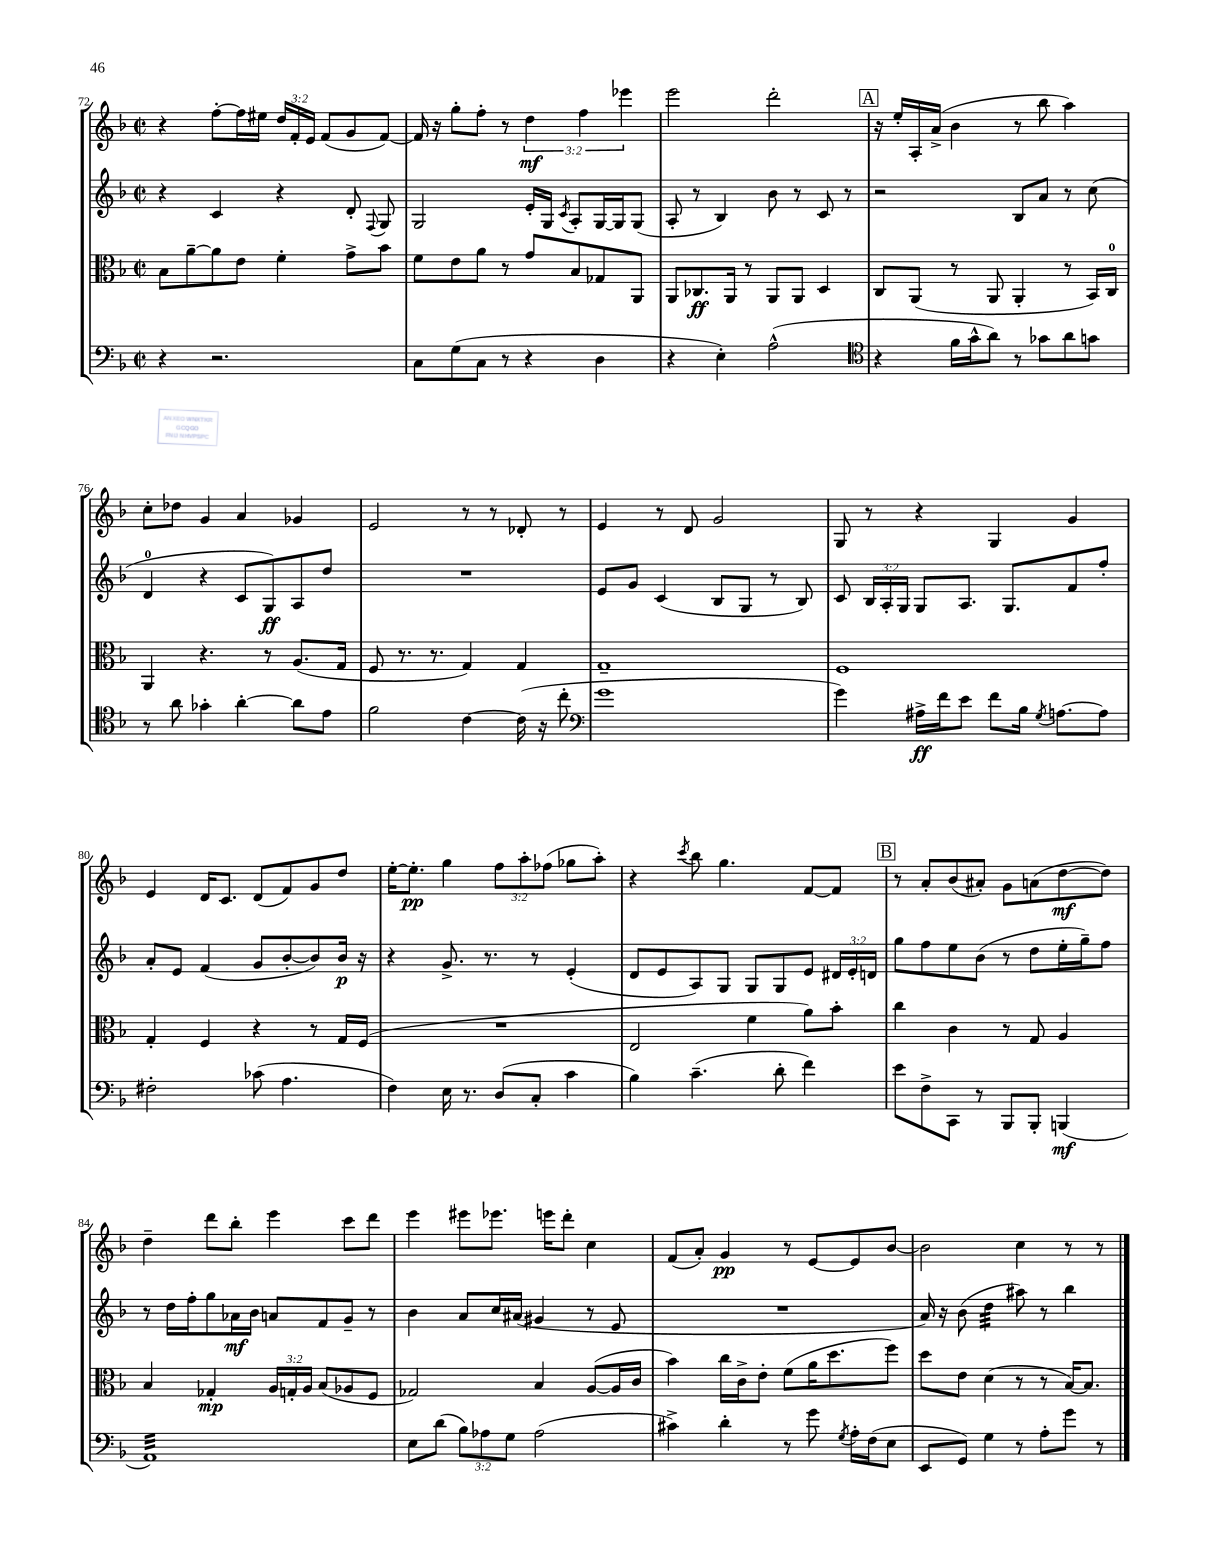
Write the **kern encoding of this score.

**kern	**kern	**kern	**kern
*staff4	*staff3	*staff2	*staff1
*clefF4	*clefC3	*clefG2	*clefG2
*k[b-]	*k[b-]	*k[b-]	*k[b-]
*M2/2	*M2/2	*M2/2	*M2/2
*met(c|)	*met(c|)	*met(c|)	*met(c|)
4r	8B-\L	4r	4r
.	[8a~\	.	.
2.r	8a\]	4c/	[8ff'\L
.	8e\J	.	16ff\]L
.	.	.	16ee#\JJ
.	4f'\	4r	24dd/LL
.	.	.	24f'/
.	.	.	24e/JJ
.	.	.	(8f/L
.	8g^\L	8d'/	8g/
.	.	8qqF/	.
.	8b-\J	8G/	[8f/J)
=	=	=	=
8C\L	8f\L	2G/	16f/]
.	.	.	16r
(8G\	8e\	.	8gg'\L
8C\J	8a\J	.	8ff'\J
8r	8r	.	8r
4r	8g/L	16e'/LL	6dd\
.	.	16G/JJ	.
.	.	8qc/	.
.	8B-/	8A'/L	.
.	.	.	6ff\
4D\	8G-/	[16G/L	.
.	.	16G/]J	.
.	.	.	6eee-\
.	8AA/J	(8G/J	.
=	=	=	=
4r	8AA/L	8A'/	2eee\
.	8.C-/	8r	.
4E'\)	.	4B-/)	.
.	16AA/Jk	.	.
.	8r	.	.
(2A^^\	8AA/L	8b-\	2ddd'\
.	8AA/J	8r	.
.	4D/	8c/	.
.	.	8r	.
=	=	=	=
*clefC4	*	*	*
4r	8C/L	2r	16r
.	.	.	16ee'/LL
.	(8AA/J	.	16A'/
.	.	.	(16a^/JJ
16f\LL	8r	.	4b-\
16g^^\J	.	.	.
8a\J)	8AA/	.	.
8r	4AA'/	8B-/L	8r
8g-\L	.	8a/J	8bb-\
8a\	8r	8r	4aa\)
8g\J	16BB-/LL)	(8cc\	.
.	16C/JJ	.	.
=	=	=	=
8r	4AA/	4d/	8cc'\L
8a\	.	.	8dd-\J
4g-'\	4.r	4r	4g/
[4a'\	.	8c/L	4a/
.	8r	8G/)	.
8a\]L	(8.A/L	8A/	4g-/
8e\J	.	8dd/J	.
.	16G/Jk	.	.
=	=	=	=
2f\	8F/	1r	2e/
.	8.r	.	.
.	8.r	.	.
[4c\	4G/)	.	8r
.	.	.	8r
(16c\]	4G/	.	8d-'/
16r	.	.	.
8cc'\	.	.	8r
=	=	=	=
*clefF4	*	*	*
1g	1G~	8e/L	4e/
.	.	8g/J	.
.	.	(4c/	8r
.	.	.	8d/
.	.	8B-/L	2g/
.	.	8G/J	.
.	.	8r	.
.	.	8B-/)	.
=	=	=	=
4g\)	1F	8c/	8G/
.	.	24B-/LL	8r
.	.	24A'/	.
.	.	24G/JJ	.
16A#^\LL	.	8G/L	4r
16f\J	.	.	.
8e\J	.	8.A/J	.
8f\L	.	.	4G/
.	.	8.G/L	.
16B-\Jk	.	.	.
8qG/	.	.	.
[8.A\L	.	.	.
.	.	8f/	4g/
8A\]J	.	8ff'/J	.
=	=	=	=
2F#'\	4G'/	8a'/L	4e/
.	.	8e/J	.
.	4F/	(4f/	16d/LK
.	.	.	8.c/J
(8c-\	4r	8g/L	(8d/L
4.A\	.	[8b-'/	8f/)
.	8r	8b-/])	8g/
.	16G/LL	16b-/Jk	8dd/J
.	(16F/JJ	16r	.
=	=	=	=
4F\)	1r	4r	[16ee'\LK
.	.	.	8.ee'\]J
16E\	.	8.g^/	4gg\
8.r	.	.	.
.	.	8.r	.
(8D/L	.	.	12ff\L
.	.	.	12aa'\
8C'/J	.	8r	.
.	.	.	(12ff-\J
4c\	.	(4e'/	8gg-\L
.	.	.	8aa'\J)
=	=	=	=
4B-\)	2E/	8d/L	4r
.	.	8e/	.
.	.	.	8qccc/
(4.c~\	.	8A/)	8bb-\
.	.	8G/J	4.gg\
.	4f\	8G/L	.
8d'\	.	8G/	.
4f\)	8a\L)	8e/J	[8f/L
.	8b-'\J	24d#/LL	8f/]J
.	.	24e'/	.
.	.	24d/JJ	.
=	=	=	=
8e\L	4cc\	8gg\L	8r
8F^\	.	8ff\	8a'/L
8CC\J	4c\	8ee\	(8b-/
8r	.	(8b-\J	8a#'/J)
8BBB-/L	8r	8r	8g\L
8BBB-'/J	8G/	8dd\L	(8a\
(4BBB/	4A/	16ee'\L	[8dd\
.	.	16gg~\J)	.
.	.	8ff\J	8dd\]J)
=	=	=	=
1AA)	4B-/	8r	4dd~\
.	.	16dd\LL	.
.	.	16ff'\J	.
.	4G-'/	8gg\	8ddd\L
.	.	16a-\L	8bb-'\J
.	.	16b-\JJ	.
.	24A/LL	8a/L	4eee\
.	24G'/	.	.
.	24A/JJ	.	.
.	(8B-/L	8f/	.
.	8A-/	8g~/J	8ccc\L
.	8F/J	8r	8ddd\J
=	=	=	=
8E\L	2G-/)	4b-\	4eee\
(8d\J	.	.	.
12B-\L)	.	8a/L	8eee#\L
12A-\	.	.	.
.	.	16cc/L	8.eee-\J
12G\J	.	.	.
.	.	(16a#/JJ	.
(2A-\	4B-/	4g#/	.
.	.	.	16eee\LK
.	.	.	8ddd'\J
.	([8A/L	8r	4cc\
.	16A/]L	8e/	.
.	16c/JJ	.	.
=	=	=	=
4c#^\)	4b-\)	1r	(8f/L
.	.	.	8a'/J)
4d'\	16cc\LL	.	4g/
.	16c^\J	.	.
.	8e'\J	.	.
8r	(8f\L	.	8r
8g\	16a\K	.	[8e/L
.	8.dd\	.	.
8qG/	.	.	.
16A'\LL	.	.	8e/]
(16F\J	.	.	.
8E\J	8ff\J)	.	[8b-/J
=	=	=	=
8EE/L	8dd\L	16a/)	2b-\]
.	.	16r	.
8GG/J)	8e\J	(8b-\	.
4G\	(4d\	4dd\	.
8r	8r	8aa#\)	4cc\
8A'\L	8r	8r	.
8g\J	[16B-/LK)	4bb-\	8r
.	8.B-/]J	.	.
8r	.	.	8r
==	==	==	==
*-	*-	*-	*-
